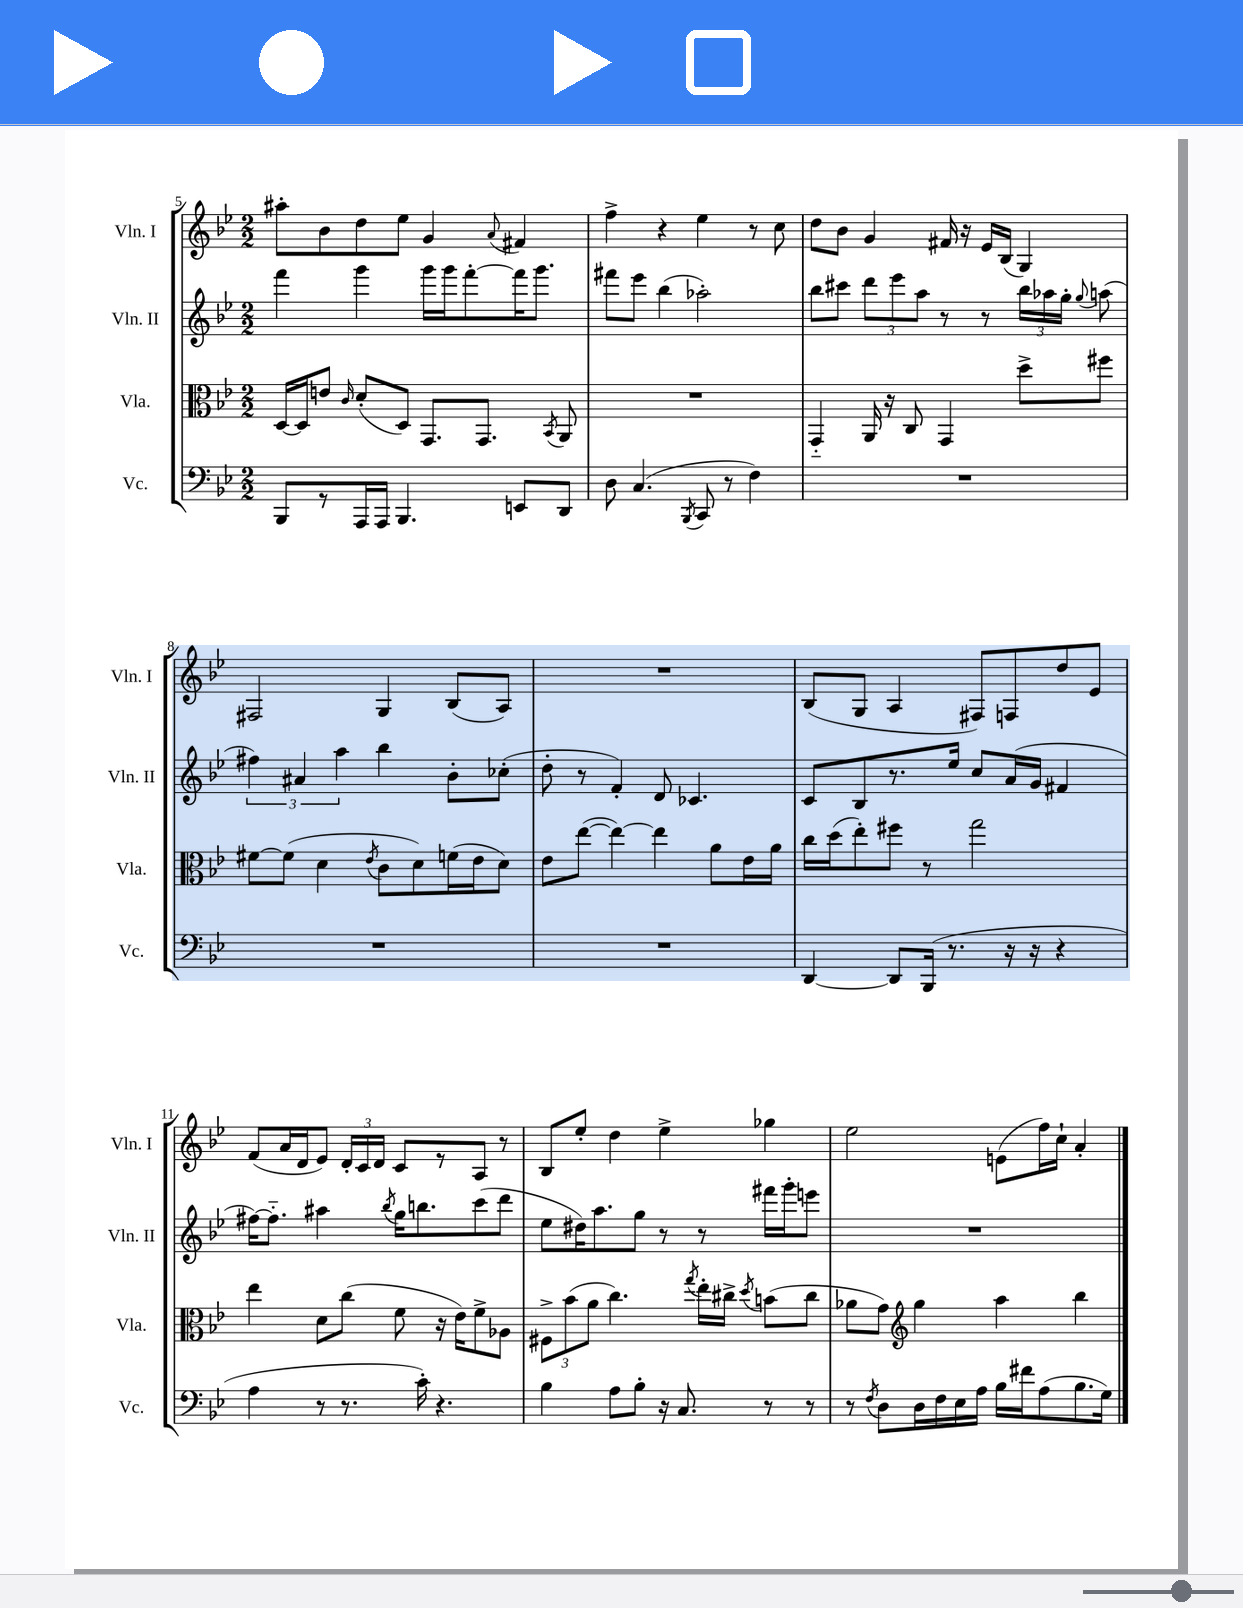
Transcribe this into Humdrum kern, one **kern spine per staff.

**kern	**kern	**kern	**kern
*part4	*part3	*part2	*part1
*staff4	*staff3	*staff2	*staff1
*I"Vc.	*I"Vla.	*I"Vln. II	*I"Vln. I
*I'Vc.	*I'Vla.	*I'Vln. II	*I'Vln. I
*clefF4	*clefC3	*clefG2	*clefG2
*k[b-e-]	*k[b-e-]	*k[b-e-]	*k[b-e-]
*M2/2	*M2/2	*M2/2	*M2/2
=5	=5	=5	=5
8BBB-/L	[16D/LL	4fff\	8aa#X'\L
.	16D/J]	.	.
8r	8en/J	.	8b-\
.	16qqc/	.	.
16AAA/L	(8d'/L	4ggg\	8dd\
16AAA/JJ	.	.	.
4.BBB-/	8D/J)	.	8ee-\J
.	8.GG/L	16ggg\LL	4g/
.	.	16ggg\J	.
.	.	[8fff'\	.
.	8.GG/J	.	.
.	.	.	8qqa/
8EEn/L	.	16fff\K]	4f#X/
.	.	8.ggg\J	.
.	8qBB-/	.	.
8DD/J	8AA/	.	.
=6	=6	=6	=6
8D\	1r	8fff#X\L	4ff^\
(4.C/	.	8eee-\J	.
.	.	(4bb-\	4r
8qBBB-/	.	.	.
8CC/	.	2aa-X'\)	4ee-\
8r	.	.	.
4F\)	.	.	8r
.	.	.	8cc\
=7	=7	=7	=7
1r	4GG/	8bb-\L	8dd\L
.	.	8ccc#X\J	8b-\J
.	16AA/	12ddd\L	4g/
.	16r	.	.
.	.	12eee-\	.
.	8C/	.	.
.	.	12aa\J	.
.	4GG/	8r	16f#X/
.	.	.	16r
.	.	8r	16e-/LL
.	.	.	(16B-/JJ
.	8dd^\L	24bb-\LL	4G/)
.	.	24aa-X\	.
.	.	24gg'\JJ	.
.	.	8qqgg/	.
.	8ff#X\J	(8aan\	.
!!LO:LB:g=z
=8	=8	=8	=8
1r	[8f#X\L	6ff#X\)	2F#X/
.	(8f#\J]	.	.
.	.	6a#X/	.
.	4d\	.	.
.	.	6aa\	.
.	8qe-/	.	.
.	8c\L	4bb-\	4G/
.	8d\)	.	.
.	(16fn\L	8b-'\L	(8B-/L
.	16e-\J	.	.
.	8d\J)	(8cc-X'\J	8A/J)
=9	=9	=9	=9
1r	8e-\L	8dd'\	1r
.	([8ee-\J	8r	.
.	4ee-\_)	4f'/)	.
.	4ee-\]	8d/	.
.	.	4.c-X/	.
.	8a\L	.	.
.	16e-\L	.	.
.	16a\JJ	.	.
=10	=10	=10	=10
[4DD/	16cc\LL	8c/L	(8B-/L
.	(16dd\J	.	.
.	8ee-'\)	8B-/	8G/J
8DD/L]	8ff#X\J	8.r	4A/
(16BBB-/Jk	8r	.	.
8.r	.	16ee-/Jk	.
.	2gg\	8cc/L	8F#X/L)
16r	.	(16a/L	8Fn/
16r	.	16g/JJ	.
4r	.	4f#X/	8dd/
.	.	.	8e-/J
!!LO:LB:g=z
=11	=11	=11	=11
4A\	4ee-\	[16ff#X\KL)	(8f/L
.	.	8.ff#\J]	.
.	.	.	16a/L
.	.	.	16d/J
8r	8d\L	4aa#X\	8e-/J)
8.r	(8cc\J	.	24d'/LL
.	.	.	24c/
.	.	.	24d/JJ
.	.	8qbb-/	.
.	8f\	16gg\KL	8c/L
16c'\)	.	8.bbn\	.
4.r	16r	.	8r
.	16e-\KL)	.	.
.	8f^\	(8ccc\	8A/J
.	8A-X\J	8ddd\J	8r
=12	=12	=12	=12
4B-\	12F#X^\L	8ee-\L	8B-/L
.	(12b-\	.	.
.	.	16dd#X\K)	8ee-'/J
.	12a\J	.	.
.	.	8.aa\	.
8A\L	4.cc\)	.	4dd\
8B-'\J	.	8gg\J	.
16r	.	8r	4ee-^\
8.C/	.	.	.
.	8qgg/	.	.
.	16ee-'\LL	8r	.
.	16cc#X^\JJ	.	.
.	8qdd/	.	.
8r	(8bn\L	16fff#X\LL	4gg-X\
.	.	16ggg'\J	.
8r	8cc#\J	8eeen\J	.
=13	=13	=13	=13
8r	8a-X\L	1r	2ee-\
8qF/	.	.	.
8D\L	8g\J)	.	.
*	*clefG2	*	*
16D\L	4gg\	.	.
16F\	.	.	.
16E-\	.	.	.
16A\JJ	.	.	.
16B-\LL	4aa\	.	(8en\L
16f#X\J	.	.	.
(8A\	.	.	16ff\L)
.	.	.	16cc`\JJ
8.B-\	4bb-\	.	4a'/
16G\Jk)	.	.	.
==	==	==	==
*-	*-	*-	*-
